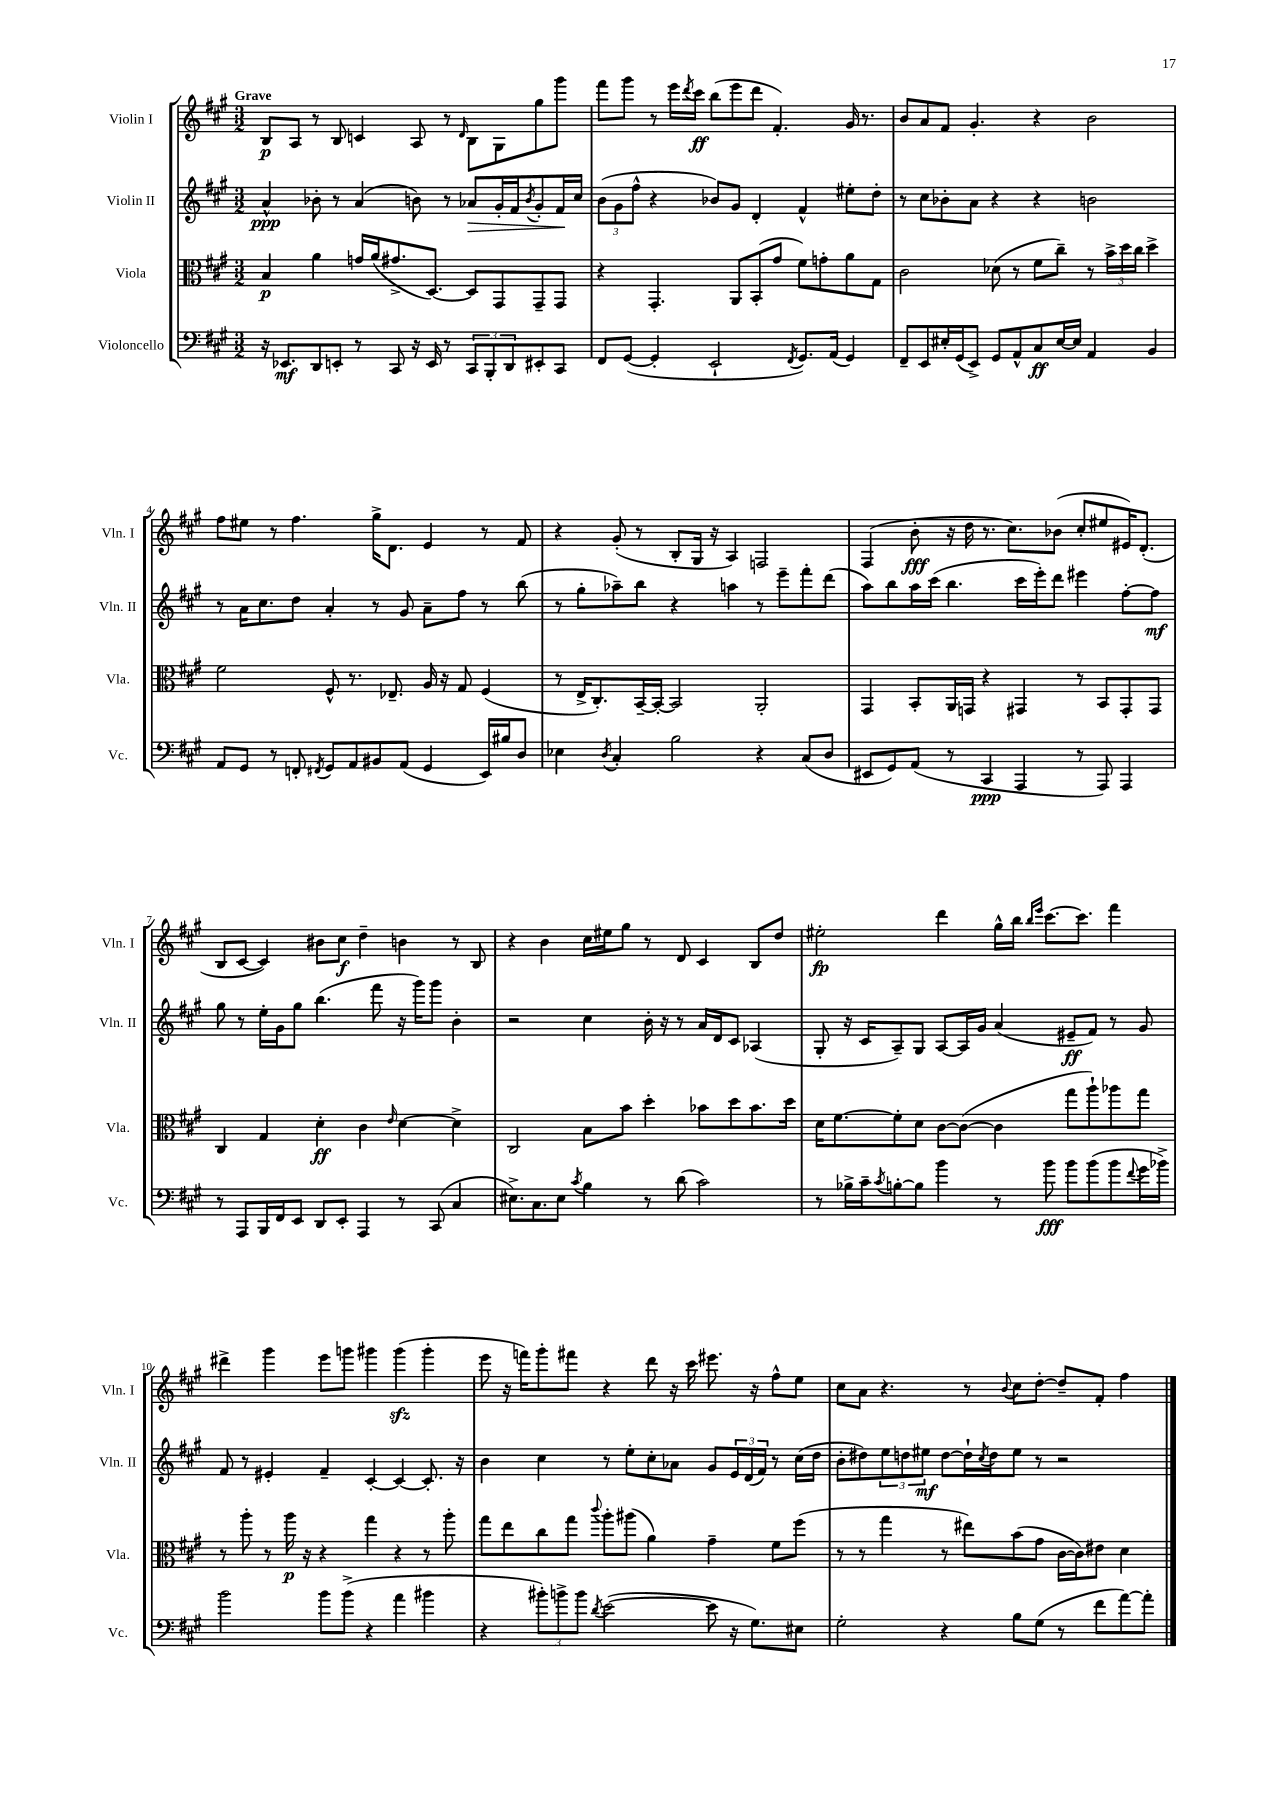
<<
\new StaffGroup <<
\new Staff = "s0" \with { instrumentName = "Violin I" shortInstrumentName = "Vln. I" } {
    \clef treble \key a \major \numericTimeSignature \time 3/2 \tempo "Grave"
    b8\p a8 r8 b8 c'4 a8 r8 \grace { d'16 } b8 gis8 gis''8 gis'''8 |
    fis'''8 gis'''8 r8 e'''16 \acciaccatura { d'''8 } cis'''16\ff b''8( e'''8 d'''8 fis'4.-.) gis'16 r8. |
    b'8 a'8 fis'8 gis'4.-. r4 b'2 |
    fis''8 eis''8 r8 fis''4. gis''16-> d'8. e'4 r8 fis'8 |
    r4 gis'8-.( r8 b8-. gis16 r16 a4) f2 |
    fis4( b'8-.\fff r16 d''16 r8. cis''8.) bes'8( cis''8-. eis''8 eis'16) d'8.-.( |
    b8 cis'8~ cis'4) bis'8 cis''8\f d''4-- b'4 r8 b8 |
    r4 b'4 cis''16 eis''16 gis''8 r8 d'8 cis'4 b8 d''8 |
    eis''2-.\fp d'''4 gis''16-^ b''16 \grace { b''16 e'''16 } cis'''8.~ cis'''8. fis'''4 |
    dis'''4-> gis'''4 e'''8 g'''8 gis'''4 gis'''4\sfz( gis'''4-. |
    e'''8 r16 f'''16) gis'''8-. fis'''8 r4 d'''8 r16 cis'''16 eis'''8. r16 fis''8-^ e''8 |
    cis''8 a'8 r4. r8 \appoggiatura { b'8 } cis''8 d''8~-. d''8-- fis'8-. fis''4 \bar "|." |
}
\new Staff = "s1" \with { instrumentName = "Violin II" shortInstrumentName = "Vln. II" } {
    \clef treble \key a \major \numericTimeSignature \time 3/2
    a'4-^\ppp bes'8-. r8 a'4( b'8) r8 aes'8\> gis'16-. fis'16 \acciaccatura { b'8 } gis'8-. fis'16\! cis''16 |
    \tuplet 3/2 { b'8( gis'8 fis''8-^ } r4 bes'8) gis'8 d'4-. fis'4-^ eis''8-. d''8-. |
    r8 cis''8 bes'8-. a'8 r4 r4 b'2 |
    r8 a'16 cis''8. d''8 a'4-. r8 gis'8 a'8-- fis''8 r8 b''8( |
    r8 gis''8-. aes''8--) b''8 r4 a''4 r8 e'''8-- fis'''8-. d'''8( |
    a''8) b''8 a''16 cis'''16( b''4. cis'''16 e'''16-.) d'''8 eis'''4 fis''8~-. fis''8\mf |
    gis''8 r8 e''16-. gis'16 gis''8 b''4.( fis'''8 r16 gis'''16) gis'''8 b'4-. |
    r2 cis''4 b'16-. r16 r8 a'16 d'16 cis'8 aes4( |
    gis8-. r16 cis'16 a8--) gis8 a8~ a16 gis'16 a'4( eis'8--\ff fis'8) r8 gis'8 |
    fis'8 r8 eis'4-. fis'4-- cis'4~-. cis'4~ cis'8.-. r16 |
    b'4 cis''4 r8 e''8-. cis''8-. aes'8 gis'8 \tuplet 3/2 { e'16 d'16( fis'16) } r8 cis''16( d''16 |
    b'8-. dis''8) \tuplet 3/2 { e''8 d''8 eis''8\mf } d''8~ d''16-! \acciaccatura { cis''8 } d''16 eis''8 r8 r2 \bar "|." |
}
\new Staff = "s2" \with { instrumentName = "Viola" shortInstrumentName = "Vla." } {
    \clef alto \key a \major \numericTimeSignature \time 3/2
    b4\p a'4 g'16 a'16( gis'8.-> d8.~) d8 gis,8 gis,8-- gis,8 |
    r4 gis,4.-. a,8 b,8-.( gis'8 fis'8) g'8-. a'8 gis8 |
    cis'2 des'8( r8 fis'8 cis''8--) r8 \tuplet 3/2 { b'16-> d''16 cis''16 } d''4-> |
    fis'2 fis8-^ r8. ees8.-- a16 r16 gis8 fis4( |
    r8 e16-> cis8.-.) b,16~-- b,16~-. b,2 a,2-. |
    gis,4 b,8-. a,16 g,16 r4 gis,4 r8 b,8 gis,8-. gis,8 |
    cis4 gis4 d'4-.\ff cis'4 \grace { e'16 } d'4~ d'4-> |
    cis2 b8 b'8 d''4-. bes'8 d''8 bes'8. d''16 |
    d'16 fis'8.~ fis'8-. d'8 cis'8~ cis'8~( cis'4 gis''8 a''8-!) aes''8 gis''8 |
    r8 a''8-. r8 a''16\p r16 r4 gis''4 r4 r8 a''8-. |
    gis''8 e''8 cis''8 gis''8 \appoggiatura { cis'''8 } a''8-. ais''8( a'4) gis'4-- fis'8 fis''8( |
    r8 r8 gis''4 r8 eis''8) b'8( gis'8 cis'16~ cis'16) eis'8 d'4 \bar "|." |
}
\new Staff = "s3" \with { instrumentName = "Violoncello" shortInstrumentName = "Vc." } {
    \clef bass \key a \major \numericTimeSignature \time 3/2
    r16 ees,8.\mf d,8 e,8-. r8 cis,8 r16 e,16 r8 \tuplet 3/2 { cis,8 b,,8-. d,8 } eis,8-. cis,8 |
    fis,8 gis,8~( gis,4-. e,2-! \acciaccatura { fis,8 } gis,8.) a,16( gis,4) |
    fis,8-- e,8 eis16-. gis,16( e,8->) gis,8 a,8-^ cis8\ff eis16~ eis16 a,4 b,4 |
    a,8 gis,8 r8 f,8-. \acciaccatura { fis,8 } gis,8 a,8 bis,8 a,8( gis,4 e,16) bis16 d8 |
    ees4 \acciaccatura { d8 } cis4-. b2 r4 cis8( d8 |
    eis,8 gis,8) a,8( r8 cis,4\ppp a,,4 r8 a,,8) a,,4 |
    r8 a,,8 b,,16 fis,16 e,8 d,8 e,8-. a,,4 r8 cis,8( cis4 |
    eis8.->) cis8. eis8 \acciaccatura { cis'8 } b4 r8 d'8( cis'2) |
    r8 bes16-> cis'16-- \acciaccatura { cis'8 } b8~-. b8 b'4 r8 b'8\fff b'8 b'8( b'8 \appoggiatura { fis'8 } gis'16 bes'16->) |
    b'2 b'8 b'8->( r4 a'4 bis'4 |
    r4 \tuplet 3/2 { bis'8-.) b'8-> b'8 } \acciaccatura { d'8 } e'2~( e'8 r16 gis8.) eis8 |
    gis2-. r4 b8 gis8( r8 fis'8 a'8~) a'8-. \bar "|." |
}
>>
>>
